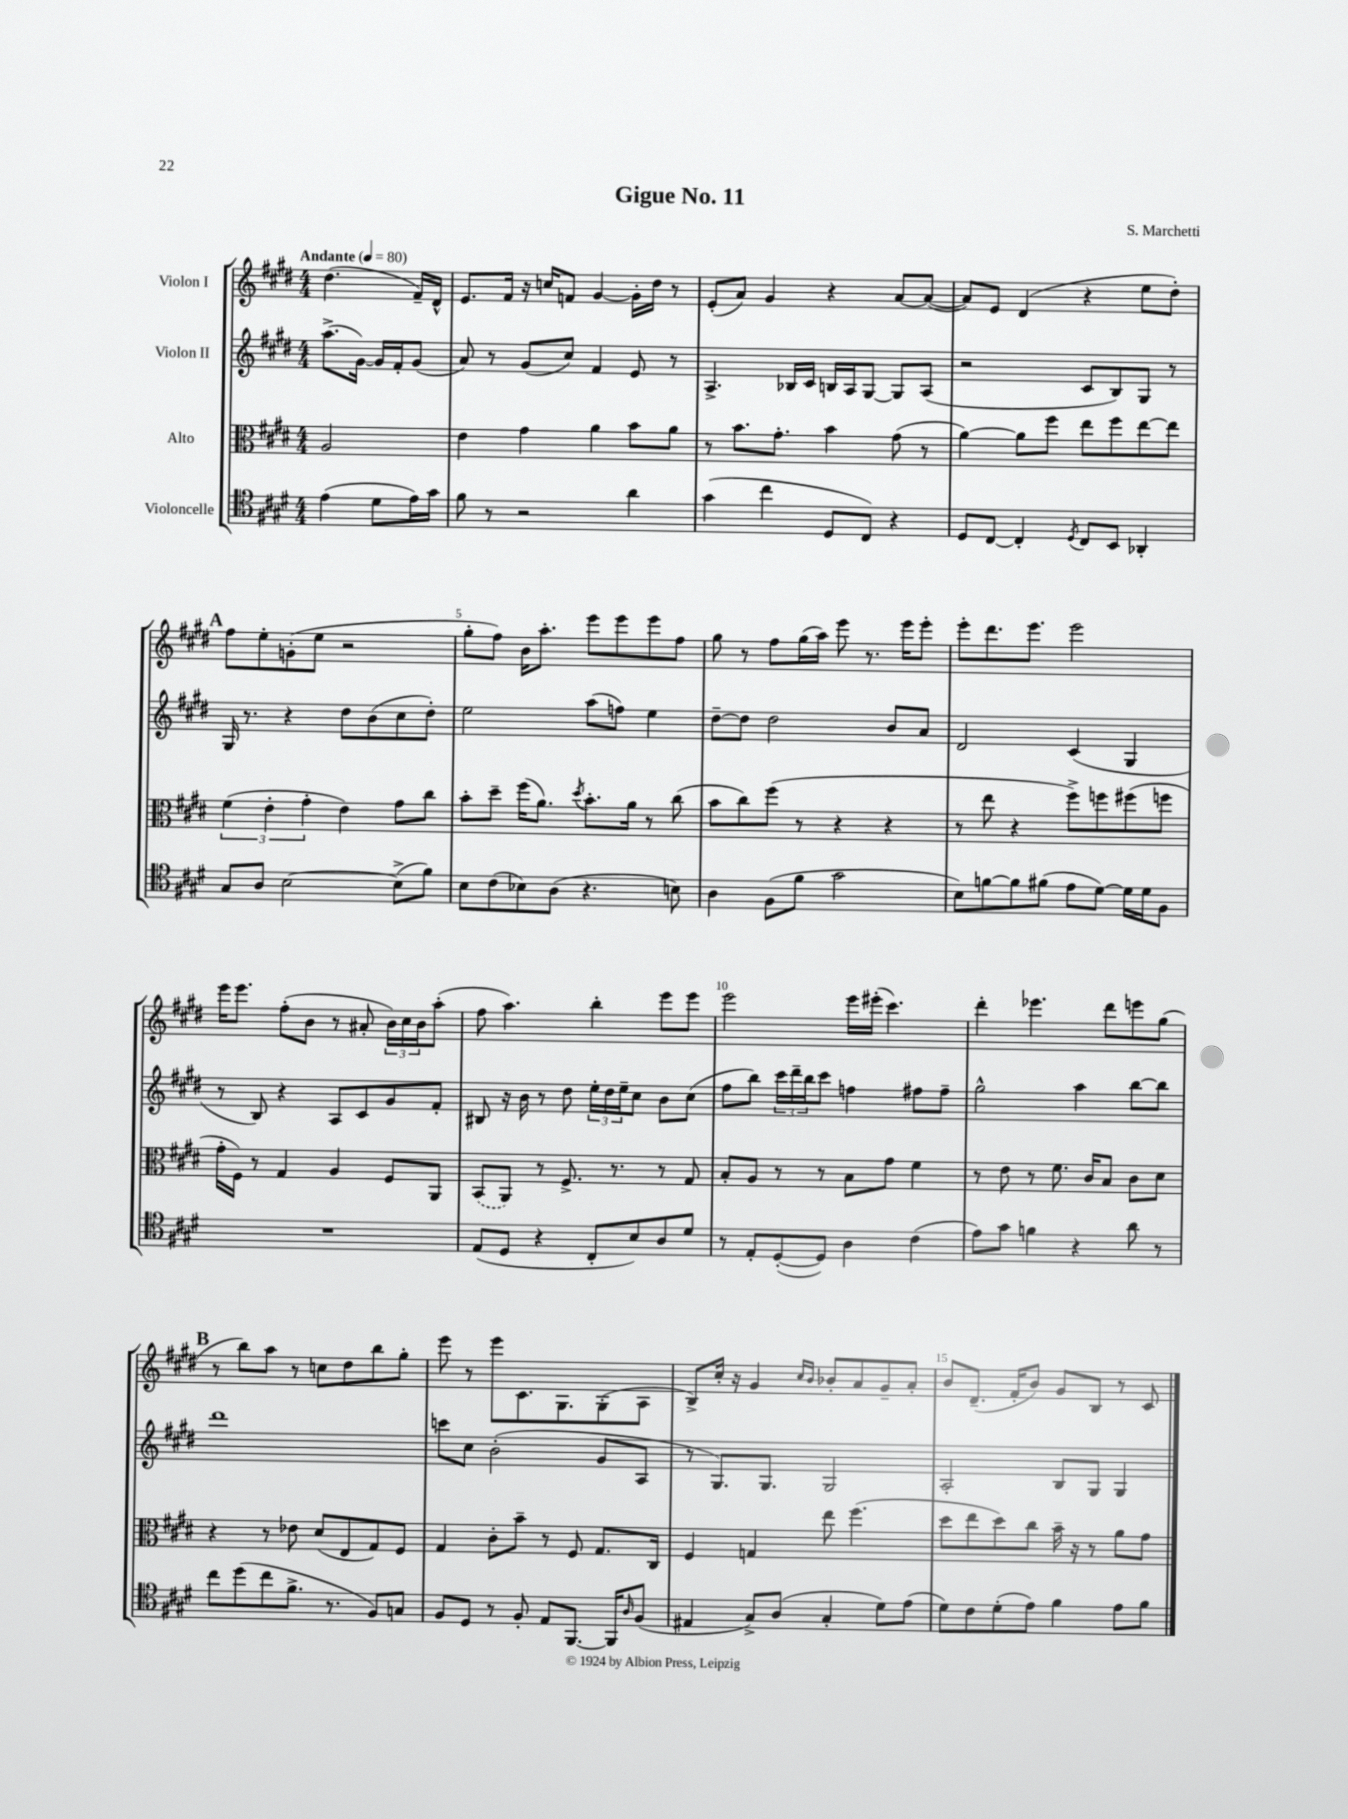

**kern	**kern	**kern	**kern
*staff4	*staff3	*staff2	*staff1
*clefC4	*clefC3	*clefG2	*clefG2
*k[f#c#g#d#]	*k[f#c#g#d#]	*k[f#c#g#d#]	*k[f#c#g#d#]
*M4/4	*M4/4	*M4/4	*M4/4
*MM80	*MM80	*MM80	*MM80
(4e	2A	(8.aa^	(4.dd#
.	.	[16g#)	.
8d#	.	16g#]	.
.	.	16f#'	.
16e)	.	(8g#	16f#~)
16g#	.	.	16d#^^
=	=	=	=
8f#	4e	8a)	8.e
8r	.	8r	.
.	.	.	16f#
2r	4g#	(8g#	16r
.	.	.	16cc
.	.	8cc#)	8f
.	4a	4f#	[4g#
4a	8b	8e	16g#']
.	.	.	16dd#
.	8a	8r	8r
=	=	=	=
(4g#	8r	4.A^	(8e'
.	8.b	.	8a)
4cc#	.	.	4g#
.	8.g#'	.	.
.	.	16B-	.
.	.	16c#	.
8D#	4b	16B	4r
.	.	16A	.
8C#)	.	[8G#	.
4r	(8g#	8G#]	[8a
.	8r	(8A	(8a_
=	=	=	=
8D#	[4a)	2r	8a])
[8C#	.	.	8e
4C#']	8a]	.	(4d#
.	8ff#	.	.
8qD#	.	.	.
8C#	8ee	8c#	4r
8BB	8ff#	8B)	.
4AA-'	[8ee	8G#	8ee
.	8ee]	8r	8dd#')
=	=	=	=
8G#	(6f#	16G#	8ff#
.	.	8.r	.
8A	.	.	8ee'
.	6e'	.	.
[2B	.	4r	(8g'
.	6g#'	.	.
.	.	.	8ee
.	4e)	8dd#	2r
.	.	(8b	.
(8B^]	8g#	8cc#	.
8f#)	8cc#	8dd#')	.
=	=	=	=
8B	8b'	2ee	8gg#'
(8c#	8dd#~	.	8ff#)
8B-)	(16ff#	.	16b
.	8.a)	.	8.aa'
(8A	.	.	.
.	8qdd#	.	.
4.r	8.b'	(8aa	8eee
.	.	8ff)	8eee
.	16a	.	.
.	8r	4ee	8eee
8B)	(8cc#	.	8ff#
=	=	=	=
4A	8b	[8dd#~	8gg#
.	8cc#)	8dd#]	8r
(8F#	(8ff#	2dd#	8ff#
8f#	8r	.	(16gg#
.	.	.	16aa)
2g#	4r	.	8eee
.	.	.	8.r
.	4r	8b	.
.	.	.	16eee
.	.	8a	8eee'
=	=	=	=
8B)	8r	2d#	8eee'
[8f	8ee	.	8.ddd#
8f]	4r	.	.
.	.	.	8.eee
(8f#	.	.	.
8e	8ff#^)	(4c#	2eee
[8d#)	8ff	.	.
16d#]	(8ff#	4G#	.
16d#	.	.	.
8F#	8ff	.	.
=	=	=	=
1r	16g#'	8r	16eee
.	16F#)	.	8.eee
.	8r	8B)	.
.	4G#	4r	(8ff#'
.	.	.	8b
.	4A	8A	8r
.	.	8c#	8a#'
.	8F#	8g#	24b)
.	.	.	24cc#
.	.	.	24b
.	8AA	8f#'	(8aa'
=	=	=	=
(8E	(8BB	8B#	8ff#
8D#	8AA)	16r	4.aa)
.	.	16b	.
4r	8r	8r	.
.	8.F#^	8dd#	.
8C#'	.	24ee'	4bb'
.	.	24dd#	.
.	8.r	.	.
.	.	24ee~	.
8B)	.	8cc#	.
8A	8r	8b	8eee
8d#	8G#	(8cc#	8eee
=	=	=	=
8r	8B'	8ff#	2eee
8E'	8A	8bb)	.
([8D#'	8r	24ccc#	.
.	.	24ddd#~	.
.	.	24bb	.
8D#])	8r	8ccc#	.
4A	8B	4ff	16eee
.	.	.	(16eee#'
.	8g#	.	4.ccc#)
(4c#	4f#	8ff#	.
.	.	8ff#~	.
=	=	=	=
8e)	8r	2gg#^^	4ddd#'
8g#	8e	.	.
4f	8r	.	4.eee-
.	8.f#	.	.
4r	.	4aa	.
.	16c#	.	.
.	8B	.	8ddd#
8a	8c#	[8bb	8eee
8r	8d#	8bb]	(8gg#
=	=	=	=
8cc#	4r	1ddd#	8r
(8dd#	.	.	8bb)
8cc#	8r	.	8aa
8.f#^	8e-	.	8r
.	(8d#	.	8cc
8.r	.	.	.
.	8E	.	8dd#
8F#)	8G#)	.	8bb
8G	8F#	.	8gg#'
=	=	=	=
8F#	4G#	8ccc	8eee
8D#	.	8cc#	8r
8r	8c#'	(2b'	8eee
8F#'	8b~	.	8.c#
8E	8r	.	.
.	.	.	8.G#
[8.FF#	8F#	.	.
.	8.G#	8g#	(8G#'
16FF#]	.	.	.
16qqA	.	.	.
(8F#	.	8A	8A
.	16C#	.	.
=	=	=	=
4E#	4F#	8r	8B^)
.	.	8.G#)	16cc#'
.	.	.	16r
8G#^)	4G	.	4g#
.	.	8.G#	.
(8A	.	.	.
.	.	.	16qqcc#
.	.	.	16qqb
4G#'	8ee	2G#	8b-'
.	(4.ff#	.	8a
8d#)	.	.	8g#~
(8e	.	.	8a'
=	=	=	=
8d#)	8dd#	2A'	8b
8c#	8ee	.	(8.d#~
(8d#'	8dd#)	.	.
.	.	.	16f#'
8e)	8cc#	.	8b)
4f#	16b~	8B	8g#
.	16r	.	.
.	8r	8G#	8B
8e	8a	4G#	8r
8f#	8g#	.	8c#
==	==	==	==
*-	*-	*-	*-
